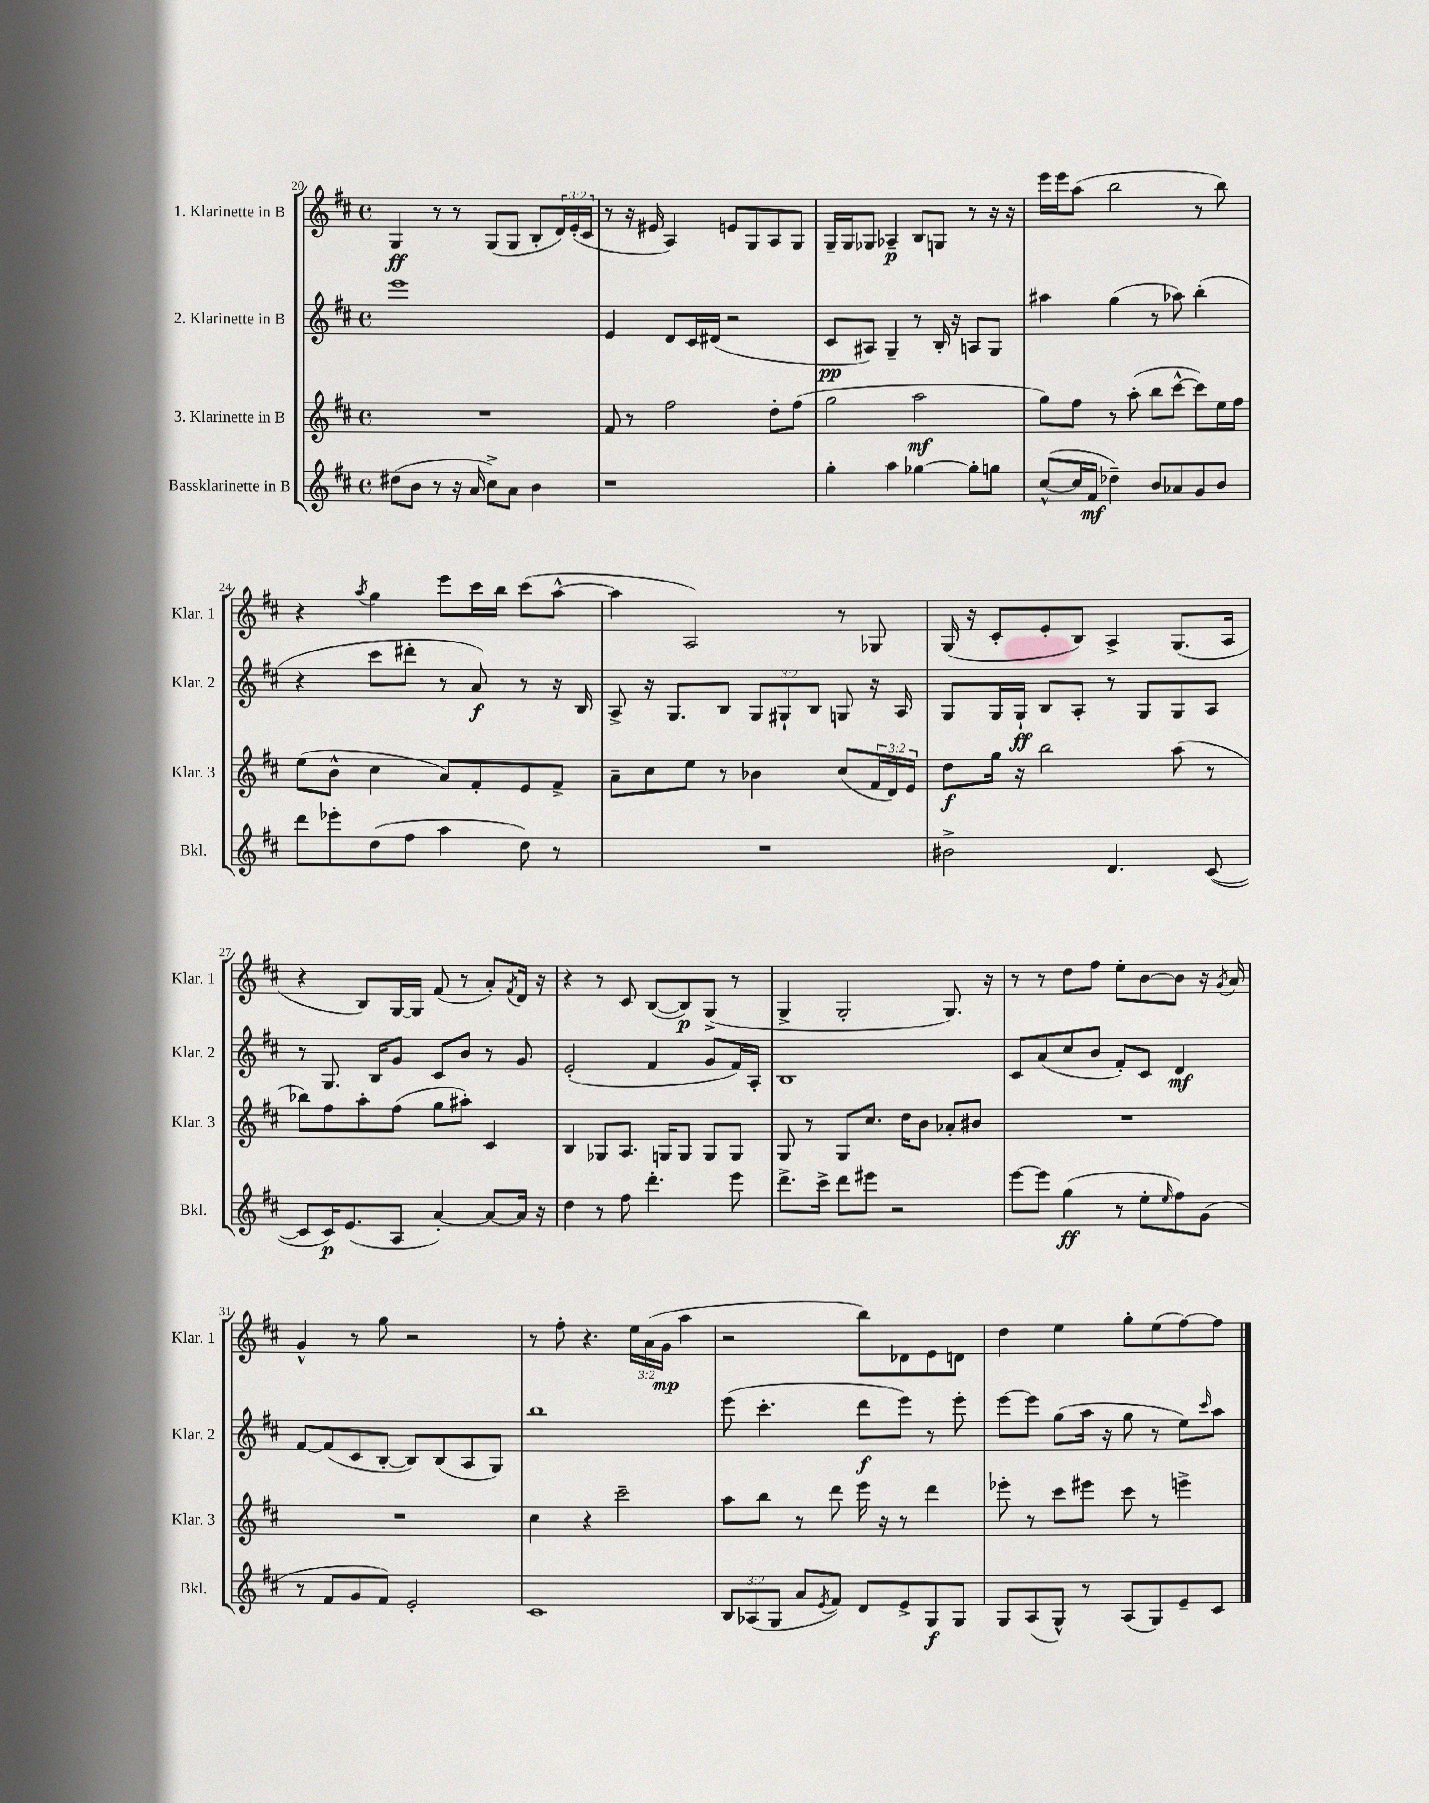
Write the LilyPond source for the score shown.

<<
\new StaffGroup <<
\new Staff = "s0" \with { instrumentName = "1. Klarinette in B" shortInstrumentName = "Klar. 1" } {
    \clef treble \key d \major \defaultTimeSignature \time 4/4 \override Staff.TupletNumber.text = #tuplet-number::calc-fraction-text
    g4\ff r8 r8 g8( g8 b8-. \tuplet 3/2 { d'16) e'16-.( cis'16 } |
    r8 r16 eis'16 a4) e'8 g8 a8 g8 |
    g16-- g16 ges8 aes4--\p b8 g8 r8 r16 r16 |
    e'''16 e'''16 a''8( b''2 r8 b''8) |
    r4 \acciaccatura { a''8 } g''4 e'''8 cis'''16 b''16 cis'''8( a''8~-^ |
    a''4 a2) r8 ges8 |
    g16( r16 cis'8-. e'8-. b8) a4-> g8.( a16 |
    r4 b8) g16~ g16 fis'8( r8 a'8-.) \acciaccatura { fis'8 } d'16 r16 |
    r4 r8 cis'8 b8~( b8\p) g8->( r8 |
    g4-> g2-. g8.) r16 |
    r8 r8 d''8 fis''8 e''8-. b'8~ b'8 r16 \acciaccatura { g'8 } a'16 |
    g'4-^ r8 g''8 r2 |
    r8 fis''8-. r4. \tuplet 3/2 { e''16 a'16( g'16\mp } a''4 |
    r2 b''8) des'8 e'8 d'8 |
    d''4 e''4 g''8-. e''8( fis''8~) fis''8 \bar "|." |
}
\new Staff = "s1" \with { instrumentName = "2. Klarinette in B" shortInstrumentName = "Klar. 2" } {
    \clef treble \key d \major \defaultTimeSignature \time 4/4 \override Staff.TupletNumber.text = #tuplet-number::calc-fraction-text
    e'''1 |
    e'4 d'8 cis'16 dis'16( r2 |
    cis'8\pp ais8) g4-- r8 b16-. r16 a8 g8 |
    ais''4 g''4( r8 aes''8) b''4-.( |
    r4 cis'''8 dis'''8-. r8 a'8\f) r8 r16 b16 |
    a8-> r16 g8. b8 \tuplet 3/2 { g8 gis8-! b8 } g8 r16 a16 |
    g8 g16 g16-!\ff b8 a8-. r8 g8 g8 a8 |
    r8 g8. b16 g'8 cis'8 b'8 r8 g'8 |
    e'2-.( fis'4 g'8 fis'16) a16-. |
    b1 |
    cis'8 a'8( cis''8 b'8 fis'8-.) cis'8 d'4\mf |
    fis'8~ fis'8( cis'8 b8~-. b8) b8( a8 g8) |
    b''1 |
    e'''8( cis'''4.-. d'''8\f e'''8) r8 e'''8-. |
    e'''8~ e'''8 g''8( a''16 r16 g''8 r8 e''8) \grace { cis'''16 } a''8 \bar "|." |
}
\new Staff = "s2" \with { instrumentName = "3. Klarinette in B" shortInstrumentName = "Klar. 3" } {
    \clef treble \key d \major \defaultTimeSignature \time 4/4 \override Staff.TupletNumber.text = #tuplet-number::calc-fraction-text
    R1 |
    fis'8 r8 fis''2 d''8-. fis''8( |
    g''2 a''2\mf |
    g''8) fis''8 r8 a''8-.( b''8 cis'''8~-^ cis'''8) e''16 fis''16 |
    e''8( b'8-^ cis''4 a'8) fis'8-. e'8 fis'8-> |
    a'8-- cis''8 e''8 r8 bes'4 cis''8( \tuplet 3/2 { fis'16 d'16) e'16 } |
    d''8\f g''16 r16 b''2 a''8( r8 |
    bes''8) fis''8 a''8-. fis''8( g''8 ais''8-.) cis'4 |
    b4 ges8 a8. g16 g8 g8 g8 |
    g8 r8 g8 cis''8. d''16 b'8 aes'8-. bis'8 |
    R1 |
    R1 |
    cis''4 r4 cis'''2-- |
    a''8 b''8 r8 d'''8 e'''16 r16 r8 d'''4 |
    ees'''8-. r8 cis'''8 eis'''8 cis'''8 r8 e'''4-> \bar "|." |
}
\new Staff = "s3" \with { instrumentName = "Bassklarinette in B" shortInstrumentName = "Bkl." } {
    \clef treble \key d \major \defaultTimeSignature \time 4/4 \override Staff.TupletNumber.text = #tuplet-number::calc-fraction-text
    dis''8( b'8 r8 r16 a'16 cis''8->) a'8 b'4 |
    r1 |
    g''4-. a''4 ges''4~ ges''8-. g''8 |
    cis''8~-^( cis''16 fis'16\mf des''4--) b'8 aes'8 g'8 b'8 |
    d'''8 ees'''8-. d''8( fis''8 a''4 d''8) r8 |
    R1 |
    bis'2-> d'4. cis'8~( |
    cis'8 cis'16\p) e'8.( a8 a'4~-.) a'8~ a'16 r16 |
    d''4 r8 fis''8 d'''4.-. e'''8 |
    d'''8.-> cis'''16-> d'''8 eis'''8 r2 |
    e'''8~ e'''8 g''4\ff( r8 e''8-. \grace { e''16 } fis''8) g'8( |
    r8 fis'8 g'8 fis'8) e'2-. |
    cis'1 |
    \tuplet 3/2 { b8 aes8( g8 } a'8 \acciaccatura { e'8 } fis'8) d'8 e'8-> g8\f g8 |
    g8 a8( g8-^) r8 a8( g8) e'8-- cis'8 \bar "|." |
}
>>
>>
\layout { \context { \Score currentBarNumber = #20 } }
